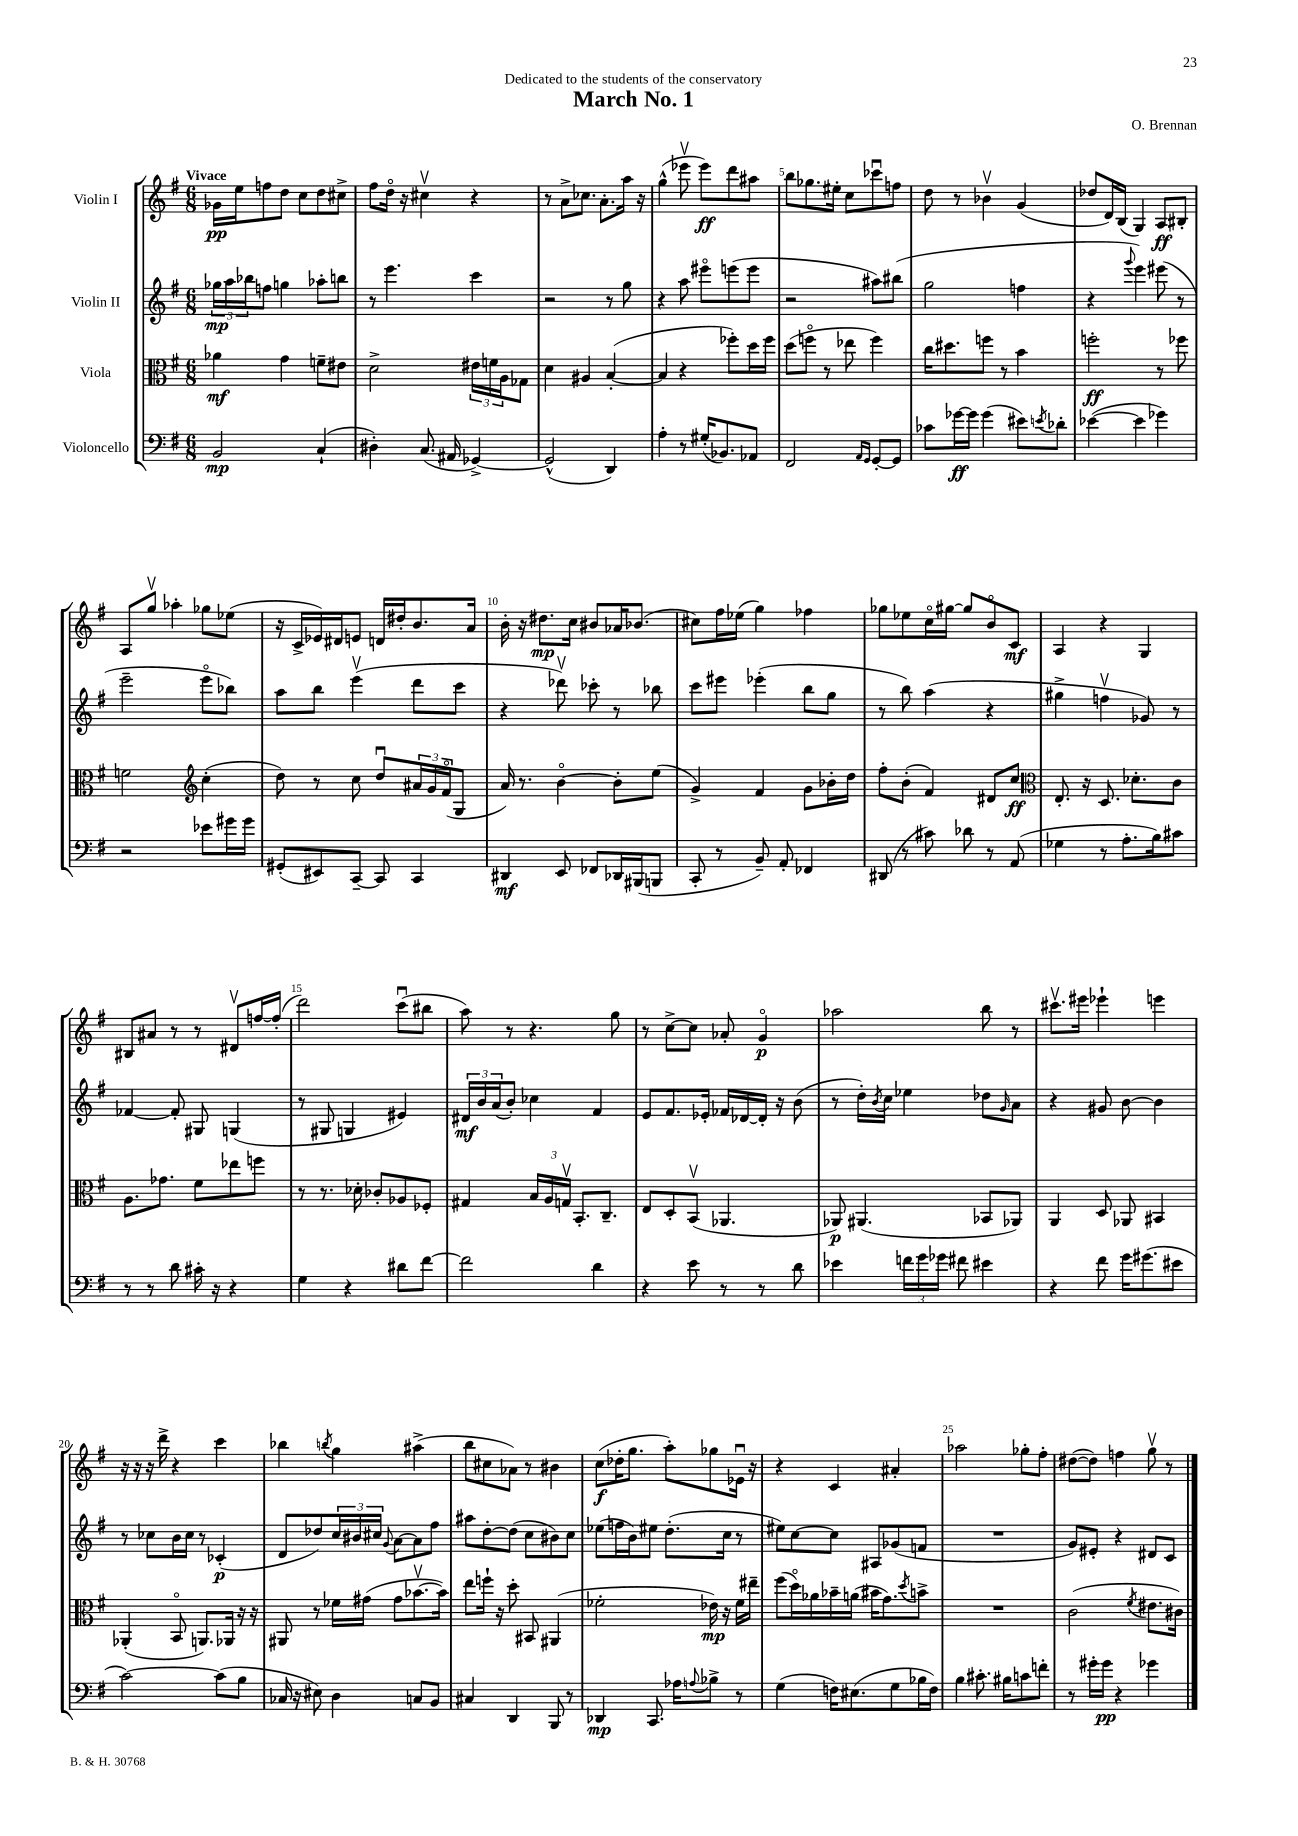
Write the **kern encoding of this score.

**kern	**kern	**kern	**kern
*staff4	*staff3	*staff2	*staff1
*clefF4	*clefC3	*clefG2	*clefG2
*k[f#]	*k[f#]	*k[f#]	*k[f#]
*M6/8	*M6/8	*M6/8	*M6/8
2BB	4a-	24gg-	16g-
.	.	24aa	.
.	.	.	16ee
.	.	24bb-	.
.	.	8ff	8ff
.	4g	4gg	8dd
.	.	.	8cc
(4C`	8f~	8aa-'	8dd
.	8e#	8bb	8cc#^
=	=	=	=
4D#')	2d^	8r	8ff#
.	.	4.eee	16ddo
.	.	.	16r
(8.C	.	.	4cc#v
16AA#	.	.	.
[4GG-^)	24e#	4ccc	4r
.	24f	.	.
.	24A	.	.
.	8G-	.	.
=	=	=	=
(2GG-^^]	4d	2r	8r
.	.	.	8a^
.	4A#	.	8.cc-
.	.	.	8.a'
4DD)	([4B'	8r	.
.	.	8gg	16aa
.	.	.	16r
=	=	=	=
4A'	4B]	4r	(4gg^^
8r	4r	8aa	8eee-v
(16G#'	.	8eee#o	8eee-)
8.BB-)	.	.	.
.	8ff-')	(8eee	8ddd
8AA-	16dd	8eee	8aa#
.	16ff-	.	.
=	=	=	=
2FF#	(8dd	2r	8bb
.	8ffo	.	8.gg-
.	8r	.	.
.	.	.	16ee#'
.	8ee-	.	8cc
16qqAA	.	.	.
16qqGG	.	.	.
[8GG'	4ff)	8aa#)	8ccc-u
8GG]	.	(8bb#	8ff
=	=	=	=
8c-	16cc	2gg	8dd
.	8.dd#	.	.
[16g-	.	.	8r
16g-]	.	.	.
(4g-	8ff	.	4b-v
.	8r	.	.
8e#)	4b	4ff	(4g
8qe	.	.	.
8d-'	.	.	.
=	=	=	=
([4e-	2ff'	4r	8dd-
.	.	.	16d)
.	.	.	(16B
.	.	8qqggg	.
4e-]	.	4eee)	4G)
4g-)	8r	(8eee#	8A
.	8ff-	8r	8B#'
=	=	=	=
2r	2f	2eee~	8A
.	.	.	8ggv
.	.	.	4aa-'
*	*clefG2	*	*
8e-	(4cc'	8eeeo	8gg-
16g#	.	8bb-)	(8ee-
16g#	.	.	.
=	=	=	=
(8GG#'	8dd)	8aa	16r
.	.	.	16c^
8EE#)	8r	8bb	16e-)
.	.	.	16d#
[8CC~	8cc	(4eeev	8e
8CC]	8ddu	.	16d
.	.	.	16dd#'
4CC	24a#	8ddd	8.b
.	24g	.	.
.	(24f#o	.	.
.	8G	8ccc	.
.	.	.	16a
=	=	=	=
4DD#	16a)	4r	16b'
.	8.r	.	16r
.	.	.	8.dd#
8EE	[4bo	8ddd-v)	.
.	.	.	16cc
8FF-	.	8ccc-'	8b#
16DD-	8b']	8r	16a-
(16BBB#	.	.	(8.b-
8BBB	(8ee	8bb-	.
=	=	=	=
8CC'	4g^)	8ccc	8cc#)
8r	.	8eee#	16ff#
.	.	.	(16ee-
8BB~)	4f#	(4eee-'	4gg)
8AA'	.	.	.
4FF-	8g	8bb	4ff-
.	16b-'	8gg	.
.	16dd	.	.
=	=	=	=
(8DD#	8ff#'	8r	8gg-
8r	(8b'	8bb)	8ee-
8c#)	4f#)	(4aa	16cco
.	.	.	[16gg#
8d-	.	.	8gg#]
8r	8d#	4r	8bo
(8AA	8cc	.	8c
=	=	=	=
*	*clefC3	*	*
4G-	8.E'	4gg#^	4A
.	16r	.	.
8r	8.D	4ffv	4r
8.A'	.	.	.
.	8.d-'	.	.
.	.	8g-)	4G
16B)	.	.	.
8c#	8c	8r	.
=	=	=	=
8r	8.A	[4f-	8B#
8r	.	.	8a#
.	8.g-	.	.
8d	.	8f-']	8r
16c#'	8f#	8G#	8r
16r	.	.	.
4r	8ee-	(4G	8d#v
.	8ff	.	[16ff
.	.	.	(16ff']
=	=	=	=
4G	8r	8r	2ddd)
.	8.r	8G#	.
4r	.	4G	.
.	16d-'	.	.
.	8c-'	.	.
8d#	8A-	4e#)	(8cccu
[8f#	8F-'	.	8bb#
=	=	=	=
2f#]	4G#	24d#	8aa)
.	.	24b	.
.	.	(24a	.
.	.	8b')	8r
.	24B	4cc-	4.r
.	24A	.	.
.	24Gv	.	.
.	8.BB'	.	.
4d	.	4f#	.
.	8.C~	.	.
.	.	.	8gg
=	=	=	=
4r	8E	8e	8r
.	8D'	8.f#	[8cc^
8e	(8BBv	.	8cc]
.	.	16e-'	.
8r	4.AA-	16f-	8a-'
.	.	[16d-	.
8r	.	16d-']	4go
.	.	16r	.
8d	.	(8b	.
=	=	=	=
4e-	8AA-)	8r	2aa-
.	(4.AA#	16dd')	.
.	.	8qb	.
.	.	16cc	.
24f	.	4ee-	.
24g	.	.	.
24g-	.	.	.
8f#	.	.	.
4e#	8BB-	8dd-	8bb
.	.	16qqg	.
.	8AA-)	8a	8r
=	=	=	=
4r	4AA	4r	8.ccc#v
.	.	.	16eee#
8f#	8D	8g#	4eee-`
16g	8AA-	[8b	.
(8.g#	.	.	.
.	4BB#	4b]	4eee
8e#	.	.	.
=	=	=	=
[2c)	(4AA-'	8r	16r
.	.	.	16r
.	.	8cc-	16r
.	.	.	16ddd^
.	8BBo	16b	4r
.	.	16cc-	.
.	8.AA)	8r	.
(8c]	.	(4c-'	4ccc
.	16AA-	.	.
8B	16r	.	.
.	16r	.	.
=	=	=	=
16C-	8AA#	8d	4bb-
16r	.	.	.
8E#)	8r	8dd-)	.
.	.	.	8qbb
4D	16f-	24cc	4gg
.	.	24b#	.
.	(16g#	.	.
.	.	24cc#	.
.	.	8qqg	.
.	8g#	[8a	.
8C	[8.b-v	8a]	(4aa#^
8BB	.	8ff#	.
.	16b-])	.	.
=	=	=	=
4C#	8ee	8aa#	8bb
.	16ff`	[8dd'	8cc#
.	16r	.	.
4DD	8dd'	(8dd]	8a-)
.	8BB#	8cc	8r
8BBB	(4AA#	8b#)	4b#
8r	.	8cc	.
=	=	=	=
4DD-	2f-'	(8ee-	(8cc
.	.	16ff	16dd-'
.	.	16b)	8.gg
8.CC	.	8ee#	.
.	.	(8.dd'	8aa')
16A-	.	.	.
8qqA	.	.	.
8B-^	16e-)	.	8gg-
.	16r	16cc	.
8r	16f-	8r	16e-u
.	16ee#~	.	16r
=	=	=	=
(4G	(8ff#	8ee#)	4r
.	16ddo)	[8cc	.
.	16a-	.	.
16F)	16b-~	8cc]	4c
(8.E#	(16a	.	.
.	16b#	8A#	.
.	8.g)	.	.
8G	.	(8g-	4a#'
.	8qdd	.	.
16B-	8b^	8f	.
16F)	.	.	.
=	=	=	=
4B	2.r	2.r	2aa-
8.c#'	.	.	.
16B#	.	.	.
8c	.	.	8gg-'
8f'	.	.	8ff#'
=	=	=	=
8r	(2c	8g)	([8dd#
16g#'	.	8e#'	8dd#])
16g#	.	.	.
4r	.	4r	4ff
.	8qf#	.	.
4g-	8.e#	8d#	8ggv
.	.	8c	8r
.	16c#)	.	.
==	==	==	==
*-	*-	*-	*-
